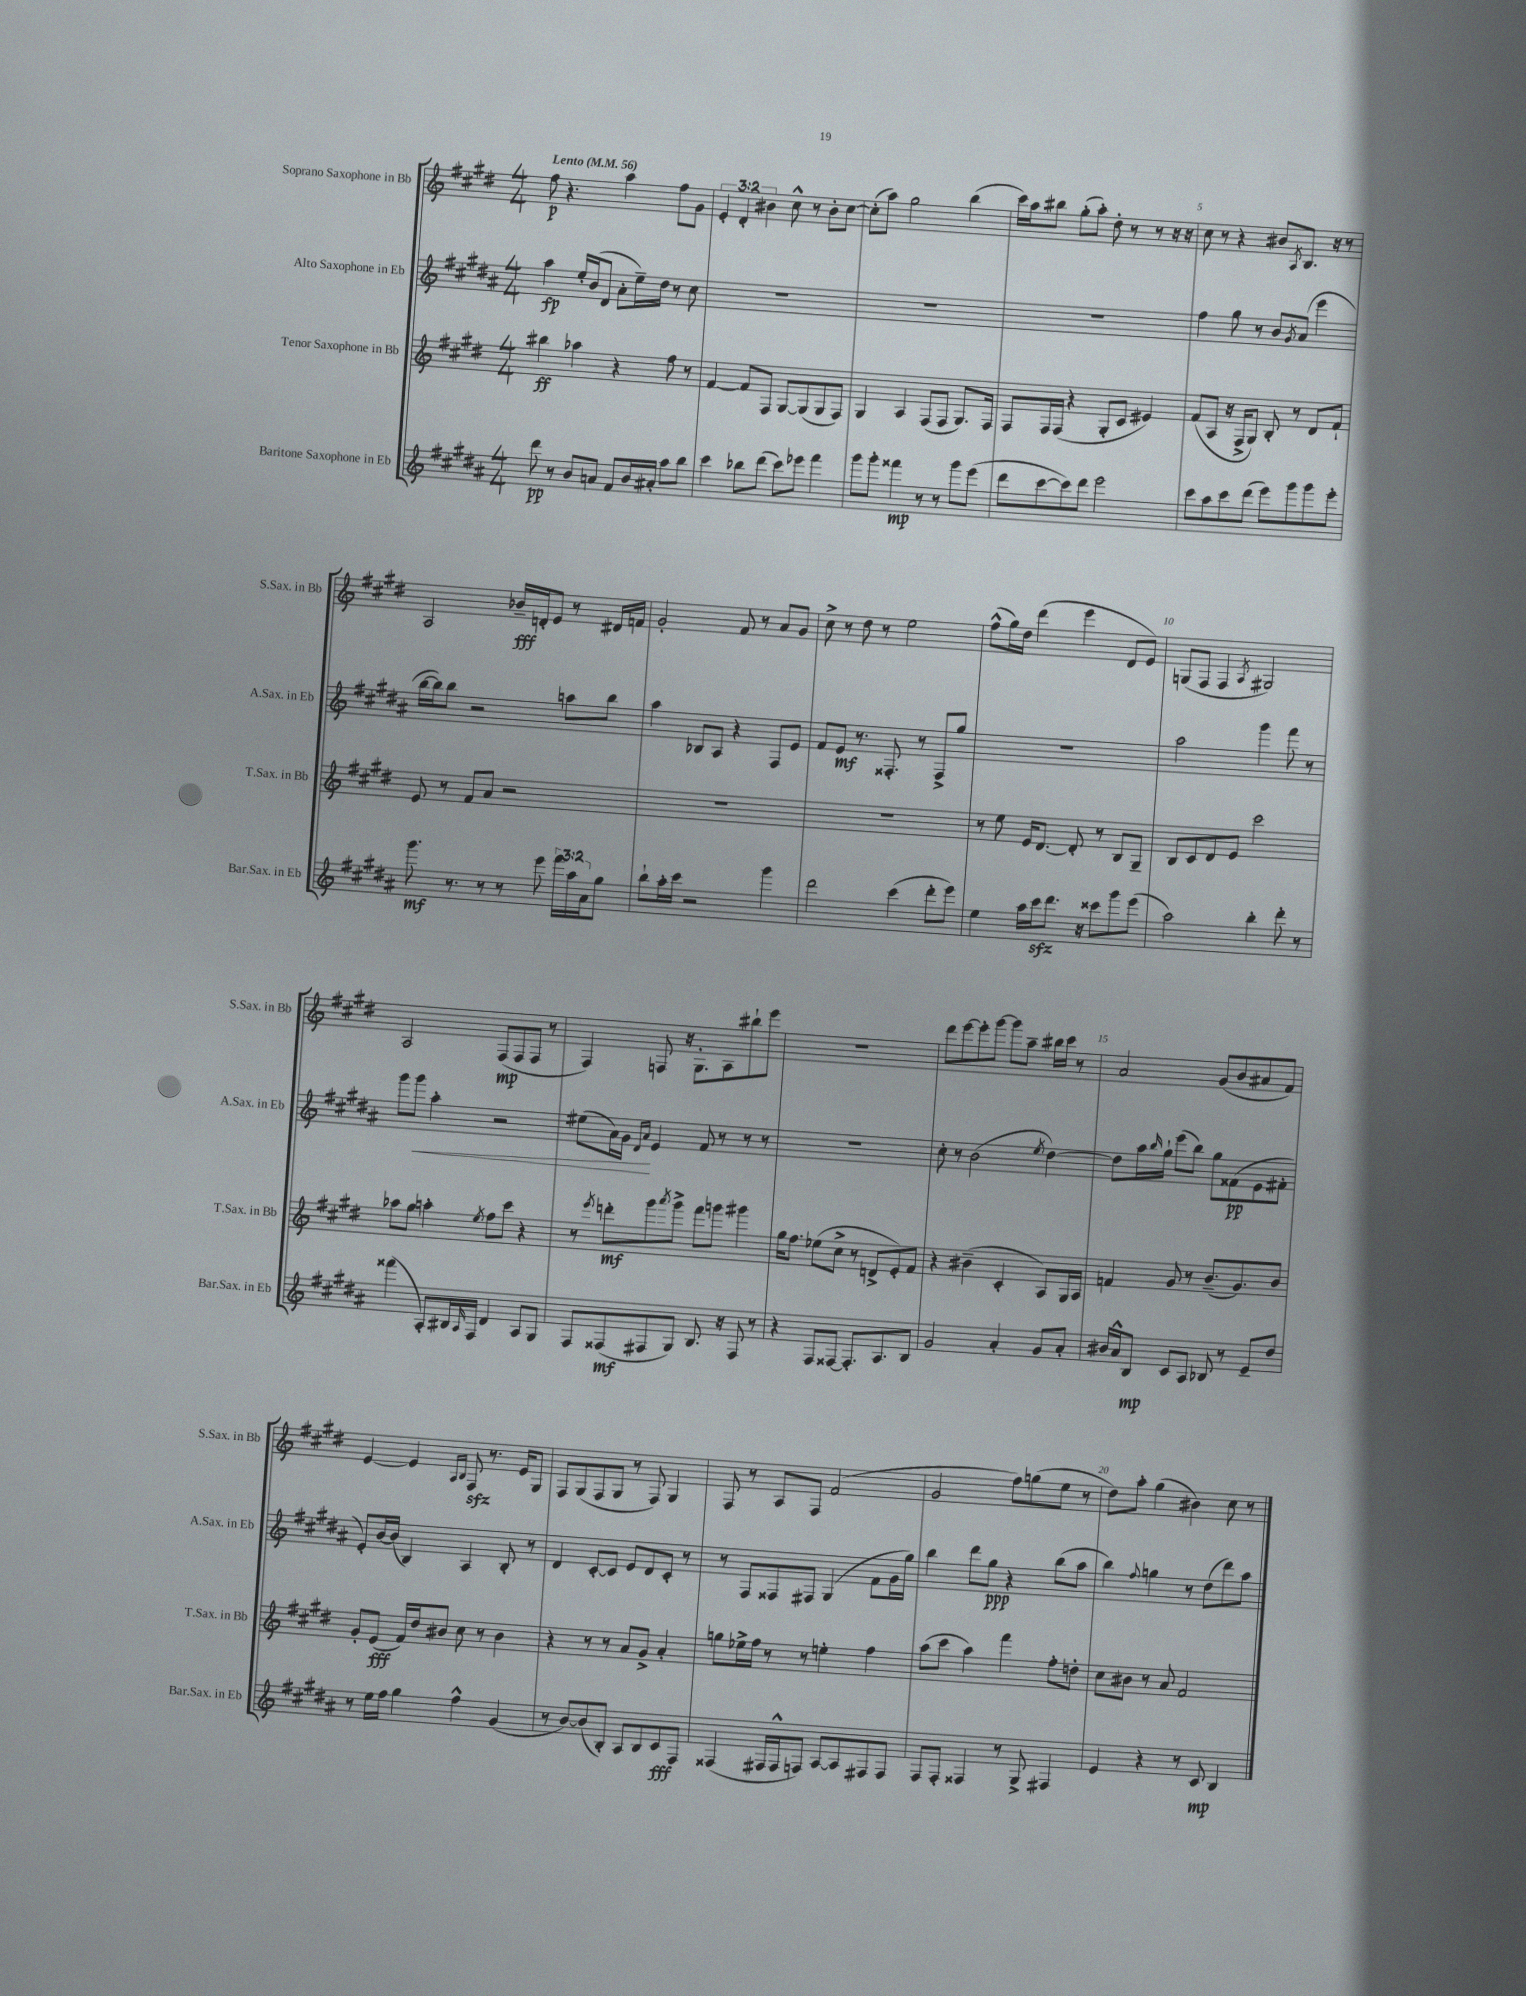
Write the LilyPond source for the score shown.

<<
\new StaffGroup <<
\new Staff = "s0" \with { instrumentName = "Soprano Saxophone in Bb" shortInstrumentName = "S.Sax. in Bb" } {
    \clef treble \key e \major \numericTimeSignature \time 4/4 \override Staff.TupletNumber.text = #tuplet-number::calc-fraction-text \tempo "Lento" 4 = 56
    fis''8\p r4. a''4 fis''8 gis'8 |
    \tuplet 3/2 { e'4-. dis'4-. bis'4 } cis''8-^ r8 bis'8-. cis''8~ |
    cis''8-.( a''8) gis''2 b''4( |
    cis'''16) a''16 bis''8 gis''8-.( a''8-.) dis''8-. r8 r8 r16 r16 |
    cis''8 r8 r4 bis'8 \acciaccatura { a8 } b8. r16 r8 |
    a2 bes'16--\fff d'16-. e'8 r8 dis'16 f'16 |
    gis'2-. fis'8 r8 a'8 gis'8 |
    cis''8-> r8 dis''8 r8 e''2 |
    fis''8-^( gis''16) dis''16 dis'''4( e'''4 dis'8 e'8) |
    g8( fis8 fis4 \acciaccatura { a8 } gis2) |
    a2 fis8\mp( fis8 fis8 r8 |
    fis4) f8 r16 gis8.-. a8 bis''8-! e'''8 |
    R1 |
    dis'''8 e'''8~ e'''8-. gis'''8~ gis'''8 a''8-- bis''16 cis'''16 r8 |
    a'2 gis'8( b'8 ais'8 fis'8) |
    e'4~ e'4 \grace { a16 b16 } fis8\sfz r8. e'16 gis8 |
    fis8 gis8( fis8 gis8 r8 fis8) gis4 |
    fis8 r8 a8 fis8 fis'2( |
    gis'2 fis''8) g''8( e''8 r8 |
    dis''8) a''8-. gis''4( bis'4) cis''8 r8 \bar "|." |
}
\new Staff = "s1" \with { instrumentName = "Alto Saxophone in Eb" shortInstrumentName = "A.Sax. in Eb" } {
    \clef treble \key b \major \numericTimeSignature \time 4/4
    ais''4\fp e''16-. b'16( dis'8 ais'8-. e''16--) dis''16 r8 cis''8 |
    R1 |
    R1 |
    R1 |
    fis''4 gis''8 r8 b'8 \acciaccatura { gis'8 } ais'8( e'''4 |
    b''16~ b''16) b''8 r2 a''8 b''8 |
    ais''4 bes8 ais8 r4 fis8 e'8 |
    fis'8 e'8\mf r8. fisis8.-. r8 fisis8-> gis''8 |
    R1 |
    ais''2 gis'''4 fis'''8 r8 |
    gis'''8 gis'''8\< ais''4-. r2 |
    eis''8( ais'16) gis'16\! \grace { dis'16 ais'16 } e'4 fis'8 r8 r8 r8 |
    R1 |
    cis''8-. r8 b'2( \acciaccatura { e''8 } dis''4~) |
    dis''8 ais''16 \grace { b''16 } gis''16-! e'''8( b''8) gis''8 fisis'8\pp( e'8 fis'8-. |
    e'8-.) b'16~ b'16( b4) ais4 b8-. r8 |
    dis'4 cis'8~-. cis'8 e'8 dis'8 cis'8-. r8 |
    r8 fis8 fisis8 fis8 gis4( fis'8 gis'16 gis''16) |
    b''4 dis'''8 gis''8\ppp r4 b''8( ais''8 |
    b''4) \appoggiatura { fis''8 } g''4 r8 dis''8( dis'''8) ais''8 \bar "|." |
}
\new Staff = "s2" \with { instrumentName = "Tenor Saxophone in Bb" shortInstrumentName = "T.Sax. in Bb" } {
    \clef treble \key e \major \numericTimeSignature \time 4/4
    bis''4\ff aes''4 r4 fis''8 r8 |
    fis'4~ fis'8 fis8 gis8~ gis8( gis8 fis8) |
    gis4 a4 fis8( fis8 gis8.) fis16 |
    fis8 fis16 fis16( r4 gis8-. cis'8 eis'4) |
    fis'8( a8 r16 fis16-> gis8) b8-. r8 dis'8 fis'8-! |
    e'8 r8 fis'8 a'8 r2 |
    R1 |
    R1 |
    r8 e''8 e'16 dis'8.~ dis'8-. r8 b8 gis8-- |
    b8 cis'8 dis'8 e'8 cis'''2 |
    aes''8 gis''8 a''4-. \acciaccatura { e''8 } fis''8 cis'''8 r4 |
    r8 \acciaccatura { e'''8 } d'''8-.\mf gis'''8 \acciaccatura { a'''8 } gis'''8-> fis'''8 g'''8 gis'''4 |
    gis''16 fis''8. ees''8( cis''8-> r8 d'8-> e'8-.) fis'8 |
    r4 bis'4--( cis'4-. a8) gis16 a16 |
    f'4 gis'8 r8 b'8.--( gis'8.) b'8 |
    gis'8-. e'8\fff( fis'16) dis''16 bis'8 cis''8 r8 bis'4 |
    r4 r8 r8 a'8 gis'8-> a'4-. |
    g''8 ees''16-> fis''16 r8 r8 e''4-. fis''4 |
    a''8( cis'''8 a''4) fis'''4 fis''8-. d''8-. |
    cis''8 bis'8 r8 a'8 fis'2 \bar "|." |
}
\new Staff = "s3" \with { instrumentName = "Baritone Saxophone in Eb" shortInstrumentName = "Bar.Sax. in Eb" } {
    \clef treble \key b \major \numericTimeSignature \time 4/4 \override Staff.TupletNumber.text = #tuplet-number::calc-fraction-text
    dis'''8\pp r8 b'8 a'8 fis'8 b'16 ais'16-. ais''8 b''8 |
    cis'''4 bes''8 dis'''8( cis'''8) ees'''8 fis'''4 |
    gis'''8 gis'''8-. fisis'''4\mp r8 r8 gis'''8 e'''8( |
    dis'''8 cis'''8~ cis'''8) dis'''8 e'''2 |
    cis'''8 ais''8 cis'''8 dis'''8( e'''8) gis'''8 gis'''8 e'''8-. |
    gis'''8.\mf r8. r8 r8 e'''8 \tuplet 3/2 { fis'''16 ais''16 ais'16 } gis''8 |
    b''8-! ais''16-. cis'''16 r2 gis'''4 |
    dis'''2 cis'''4( dis'''8-. e'''8) |
    e''4 ais''16 cis'''16\sfz dis'''8. r16 cisis'''8 gis'''8 e'''8( |
    ais''2) b''4-. dis'''8-. r8 |
    fisis'''4( ais8-.) bis16 \grace { ais16 } fis16 dis'4 ais8 gis8 |
    fis8 fisis8\mf( fis8 gis8) b8. r16 fis8 r8 |
    r4 fis8 fisis8~ fisis8.-. ais8. b8 |
    gis'2 ais'4-. gis'8 ais'8-. |
    bis'16 ais'16-^ b8\mp cis'8 ais8 bes8 r8 e'8-- dis''8 |
    r8 e''16 fis''16 gis''4 fis''4-^ gis'4( |
    r8 b'8~) b'8( b8-.) ais8 b8 cis'8\fff fis8 |
    fisis4( fis16 fis16-^ f8) ais8~ ais8 fis8 fis8 |
    fis8 fis8-. fisis4 r8 gis8-> fis4 |
    e'4 r4 r8 cis'8\mp b4 \bar "|." |
}
>>
>>
\layout { \context { \Score \override BarNumber.break-visibility = ##(#f #t #t) barNumberVisibility = #(every-nth-bar-number-visible 5) } }
